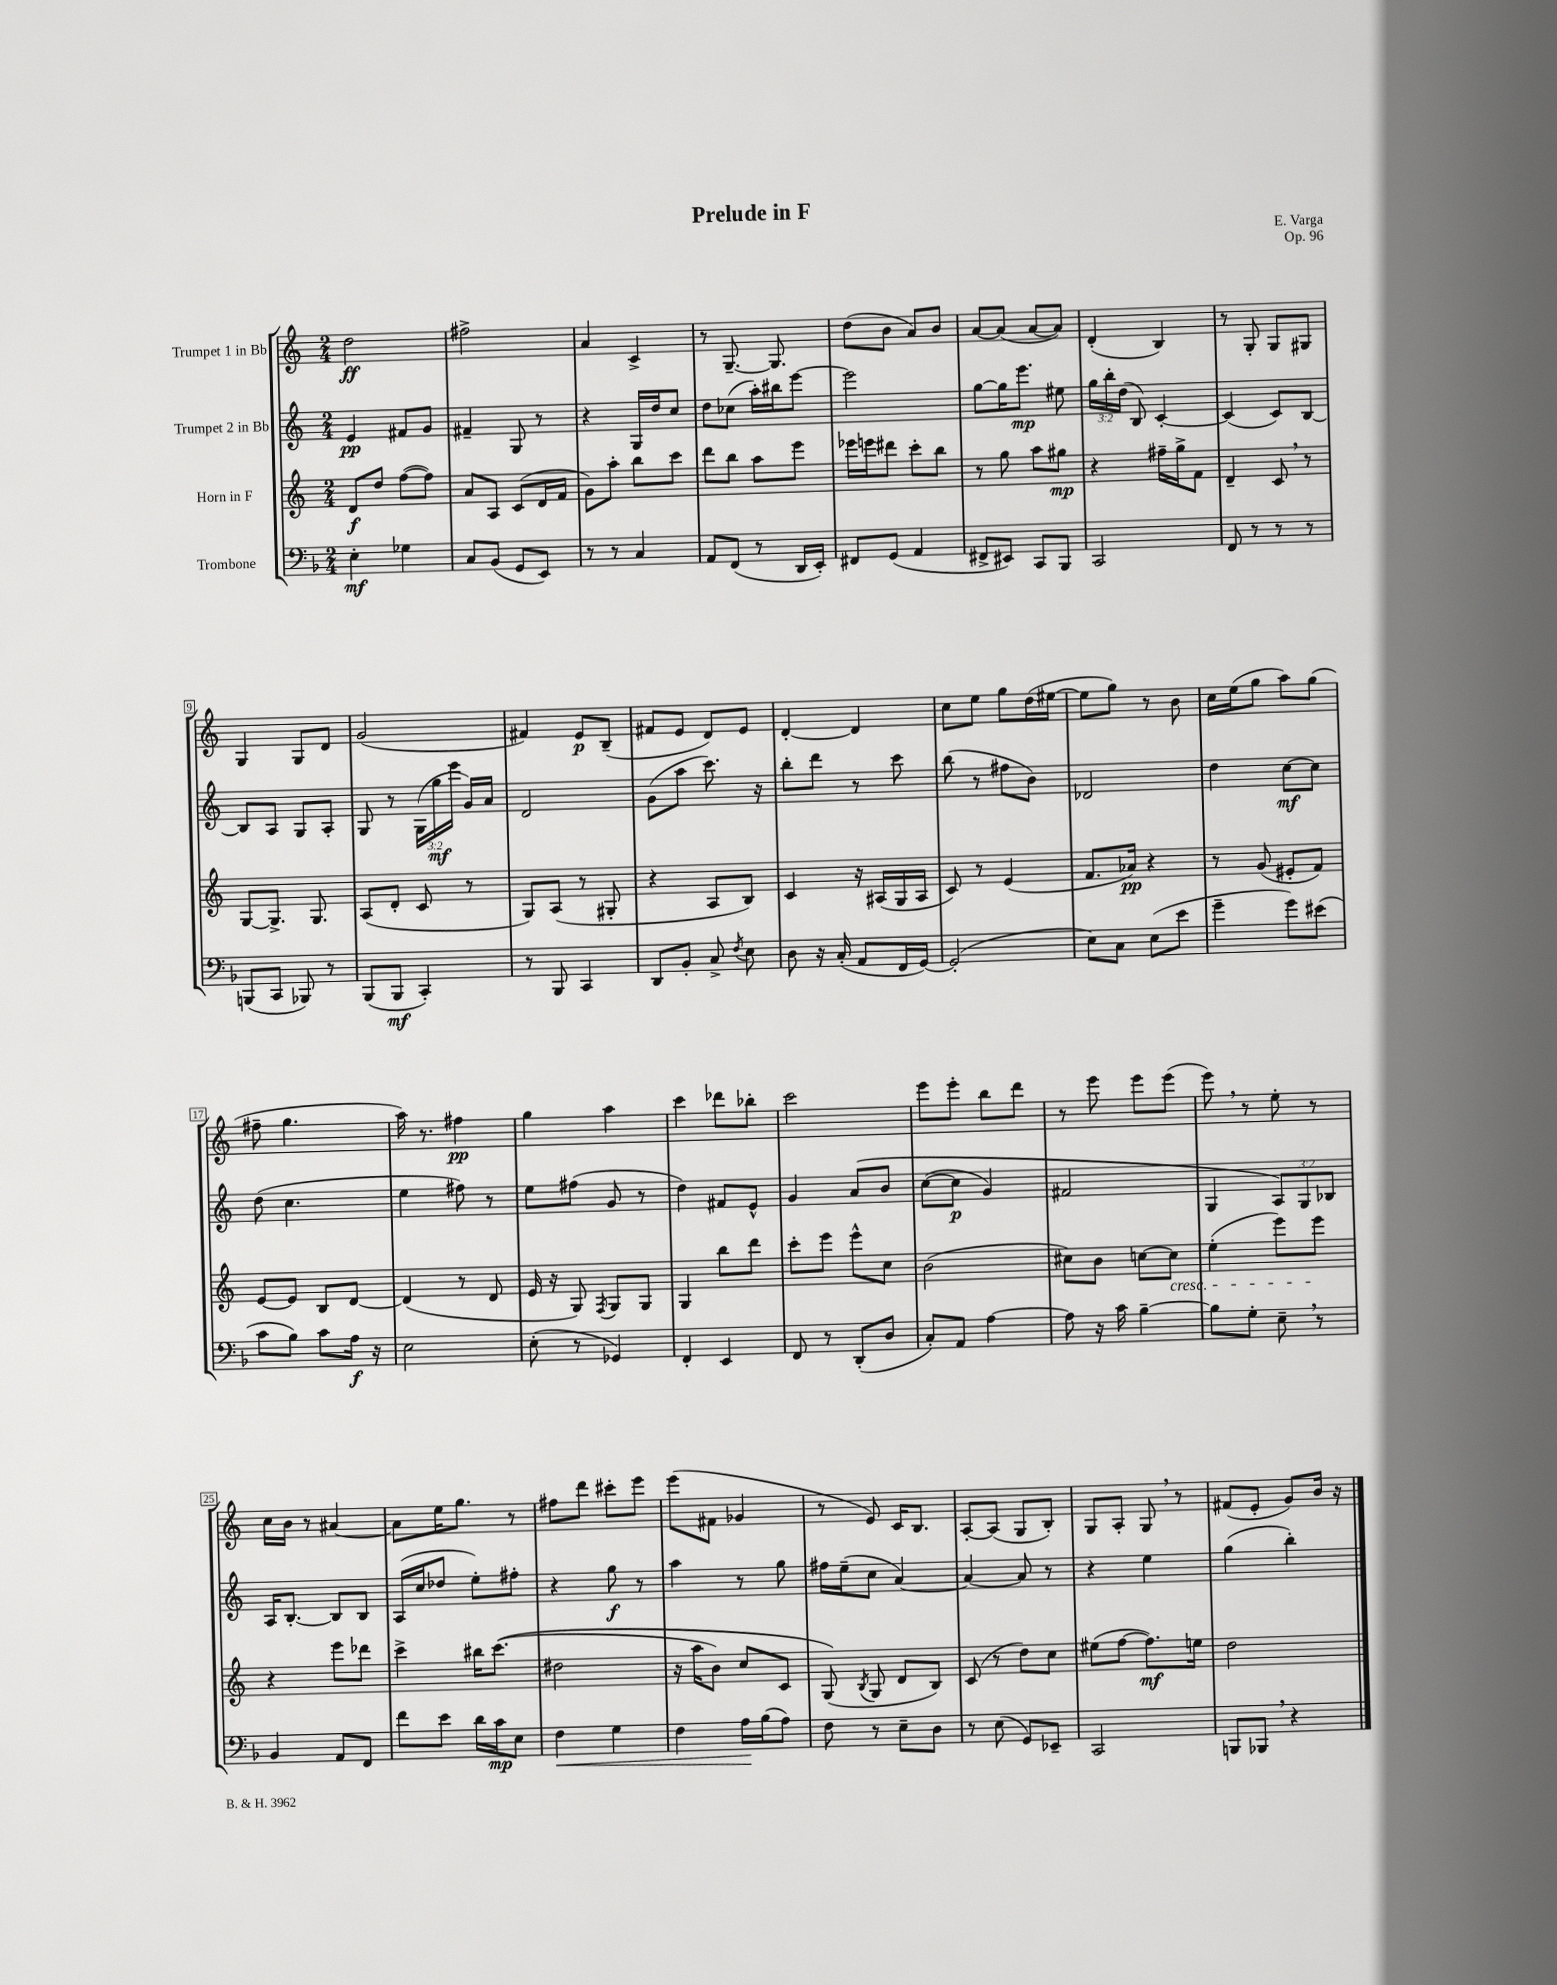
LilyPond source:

\header { title = "Prelude in F" composer = "E. Varga" opus = "Op. 96" }
<<
\new StaffGroup <<
\new Staff = "s0" \with { instrumentName = "Trumpet 1 in Bb" } {
    \clef treble \key c \major \numericTimeSignature \time 2/4
    \autoBeamOff d''2\ff |
    fis''2-> |
    a'4 c'4-> |
    r8 g8.~-- g8. |
    d''8[( b'8] a'8[) b'8] |
    a'8[~ a'8]( a'8[~ a'8]) |
    d'4-.( b4) |
    r8 g8-. g8[ gis8] |
    g4 g8[ d'8] |
    g'2( |
    fis'4) e'8[\p b8]--( |
    fis'8[ e'8] d'8[) e'8] |
    d'4~-. d'4 |
    c''8[ e''8] g''8[ d''16( eis''16]~ |
    eis''8[ g''8]) r8 b'8 |
    c''16[ e''16( g''8] a''8[) g''8]( |
    fis''8-- g''4. |
    a''16) r8. fis''4\pp |
    g''4 a''4 |
    c'''4 des'''8[ bes''8]-. |
    c'''2 |
    e'''8[ e'''8]-. b''8[ d'''8] |
    r8 e'''8 e'''8[ e'''8]( |
    e'''8) \breathe r8 e''8-. r8 |
    c''16[ b'16] r8 ais'4~ |
    ais'8[ e''16 g''8.] r8 |
    fis''8[ d'''8] cis'''8[-. e'''8] |
    e'''8[( fis'8] ges'4 |
    r8 e'8) c'16[ b8.] |
    a8[~-. a8]( g8[ b8]-.) |
    g8[ a8]-. g8 \breathe r8 |
    fis'8[( e'8]-. g'8[) b'16] r16 \bar "|." |
}
\new Staff = "s1" \with { instrumentName = "Trumpet 2 in Bb" } {
    \clef treble \key c \major \numericTimeSignature \time 2/4 \override Staff.TupletNumber.text = #tuplet-number::calc-fraction-text
    \autoBeamOff e'4\pp fis'8[ g'8] |
    fis'4-- g8 r8 |
    r4 g16[ d''16 c''8] |
    d''8[ ces''8]( a''16[-.) bis''16 e'''8]~ |
    e'''2 |
    g''8[~ g''16 e'''8.]\mp eis''8 |
    \tuplet 3/2 { g''16[ b''16-. d''16]( } b8) c'4~-. |
    c'4( c'8[) b8]~ |
    b8[ a8] g8[ a8]-. |
    g8 r8 \tuplet 3/2 { g16[( g''16\mf e'''16] } g'16[) a'16] |
    d'2 |
    g'8[( a''8] c'''8.) r16 |
    b''8[-. d'''8] r8 c'''8 |
    b''8( r8 fis''8[ b'8]) |
    des'2 |
    d''4 c''8[~\mf c''8] |
    d''8( c''4. |
    e''4 fis''8) r8 |
    e''8[ fis''8]( g'8 r8 |
    d''4) fis'8[ e'8]-^ |
    g'4 a'8[\( b'8] |
    c''8[~( c''8]\p g'4) |
    fis'2 |
    g4 \tuplet 3/2 { a8[\) g8 bes8] } |
    a16[ b8.]~-. b8[ b8] |
    a16[( c''16 des''8] e''8[-.) fis''8]-. |
    r4 g''8\f r8 |
    a''4 r8 g''8 |
    fis''16[ e''16--( c''8] a'4~) |
    a'4~ a'8 r8 |
    r4 e''4 |
    g''4( b''4-.) \bar "|." |
}
\new Staff = "s2" \with { instrumentName = "Horn in F" } {
    \clef treble \key c \major \numericTimeSignature \time 2/4
    \autoBeamOff d'8[\f d''8] f''8[~( f''8]) |
    a'8[ a8] c'8[( d'16 f'16] |
    g'8[) a''8]-. b''8[ c'''8] |
    d'''8[ b''8] a''8[ e'''8] |
    ees'''16[ e'''16 dis'''8] c'''8[-. b''8] |
    r8 g''8 a''8[ gis''8]\mp |
    r4 fis''16[-- g''16-> f'8] |
    d'4-- c'8 \breathe r8 |
    g8[~ g8.]-> g8. |
    a8[( d'8]-. c'8 r8 |
    g8[) a8]( r8 gis8-. |
    r4 a8[ b8]) |
    c'4 r16 ais16[( g16 ais16] |
    c'8) r8 e'4( |
    f'8.[ aes'16]\pp) r4 |
    r8 g'8( eis'8[-. f'8]) |
    e'8[~ e'8] b8[ d'8]~ |
    d'4( r8 d'8 |
    e'16 r16 g8) \acciaccatura { f8 } g8[ g8] |
    g4 b''8[ d'''8] |
    c'''8[-. e'''8] e'''8[-^ c''8] |
    b'2( |
    cis''8[) b'8] c''8[~ c''8]\cresc |
    e''4-.( e'''8[) e'''8]\! |
    r4 e'''8[ des'''8] |
    c'''4-> bis''16[ c'''8.](\( |
    dis''2 |
    r16 a''16[ b'8]) c''8[ c'8] |
    g8(\) \acciaccatura { b8 } g8 d'8[ b8]) |
    c'8( r8 d''8[) c''8] |
    eis''8[( f''8]~ f''8.[\mf) e''16] |
    d''2 \bar "|." |
}
\new Staff = "s3" \with { instrumentName = "Trombone" } {
    \clef bass \key f \major \numericTimeSignature \time 2/4
    \autoBeamOff e4-.\mf ges4 |
    c8[ bes,8]( g,8[ e,8]) |
    r8 r8 c4 |
    a,8[ f,8]( r8 d,16[ e,16]-.) |
    fis,8[ g,8]( a,4 |
    fis,8[-> eis,8]) c,8[ bes,,8] |
    c,2 |
    f,8 r8 r8 r8 |
    b,,8[( c,8] bes,,8) r8 |
    bes,,8[( bes,,8]\mf c,4-.) |
    r8 bes,,8 c,4 |
    d,8[ bes,8]-. c8-> \acciaccatura { f8 } e8 |
    d8 r16 c16-.( a,8[ f,16 g,16]~) |
    g,2-.( |
    e8[) c8] e8[( e'8] |
    g'4-- g'8[) eis'8]( |
    c'8[ bes8]) c'8[ a16]\f r16 |
    e2 |
    e8-.( r8 ges,4) |
    f,4-. e,4 |
    f,8 r8 d,8[-.( d8] |
    c8[-.) a,8] a4~ |
    a8 r16 c'16 bes4~-- |
    bes8[ g8]-. e8-- \breathe r8 |
    bes,4 a,8[ f,8] |
    f'8[ e'8] d'16[ c'16\mp e8] |
    f4\< g4 |
    f4 a16[\! bes16( a8]) |
    f8 r8 e8[-- d8] |
    r8 e8( g,8[) ees,8]-- |
    c,2 |
    b,,8[ bes,,8] \breathe r4 \bar "|." |
}
>>
>>
\layout { \context { \Score \override BarNumber.stencil = #(make-stencil-boxer 0.1 0.3 ly:text-interface::print) } }
